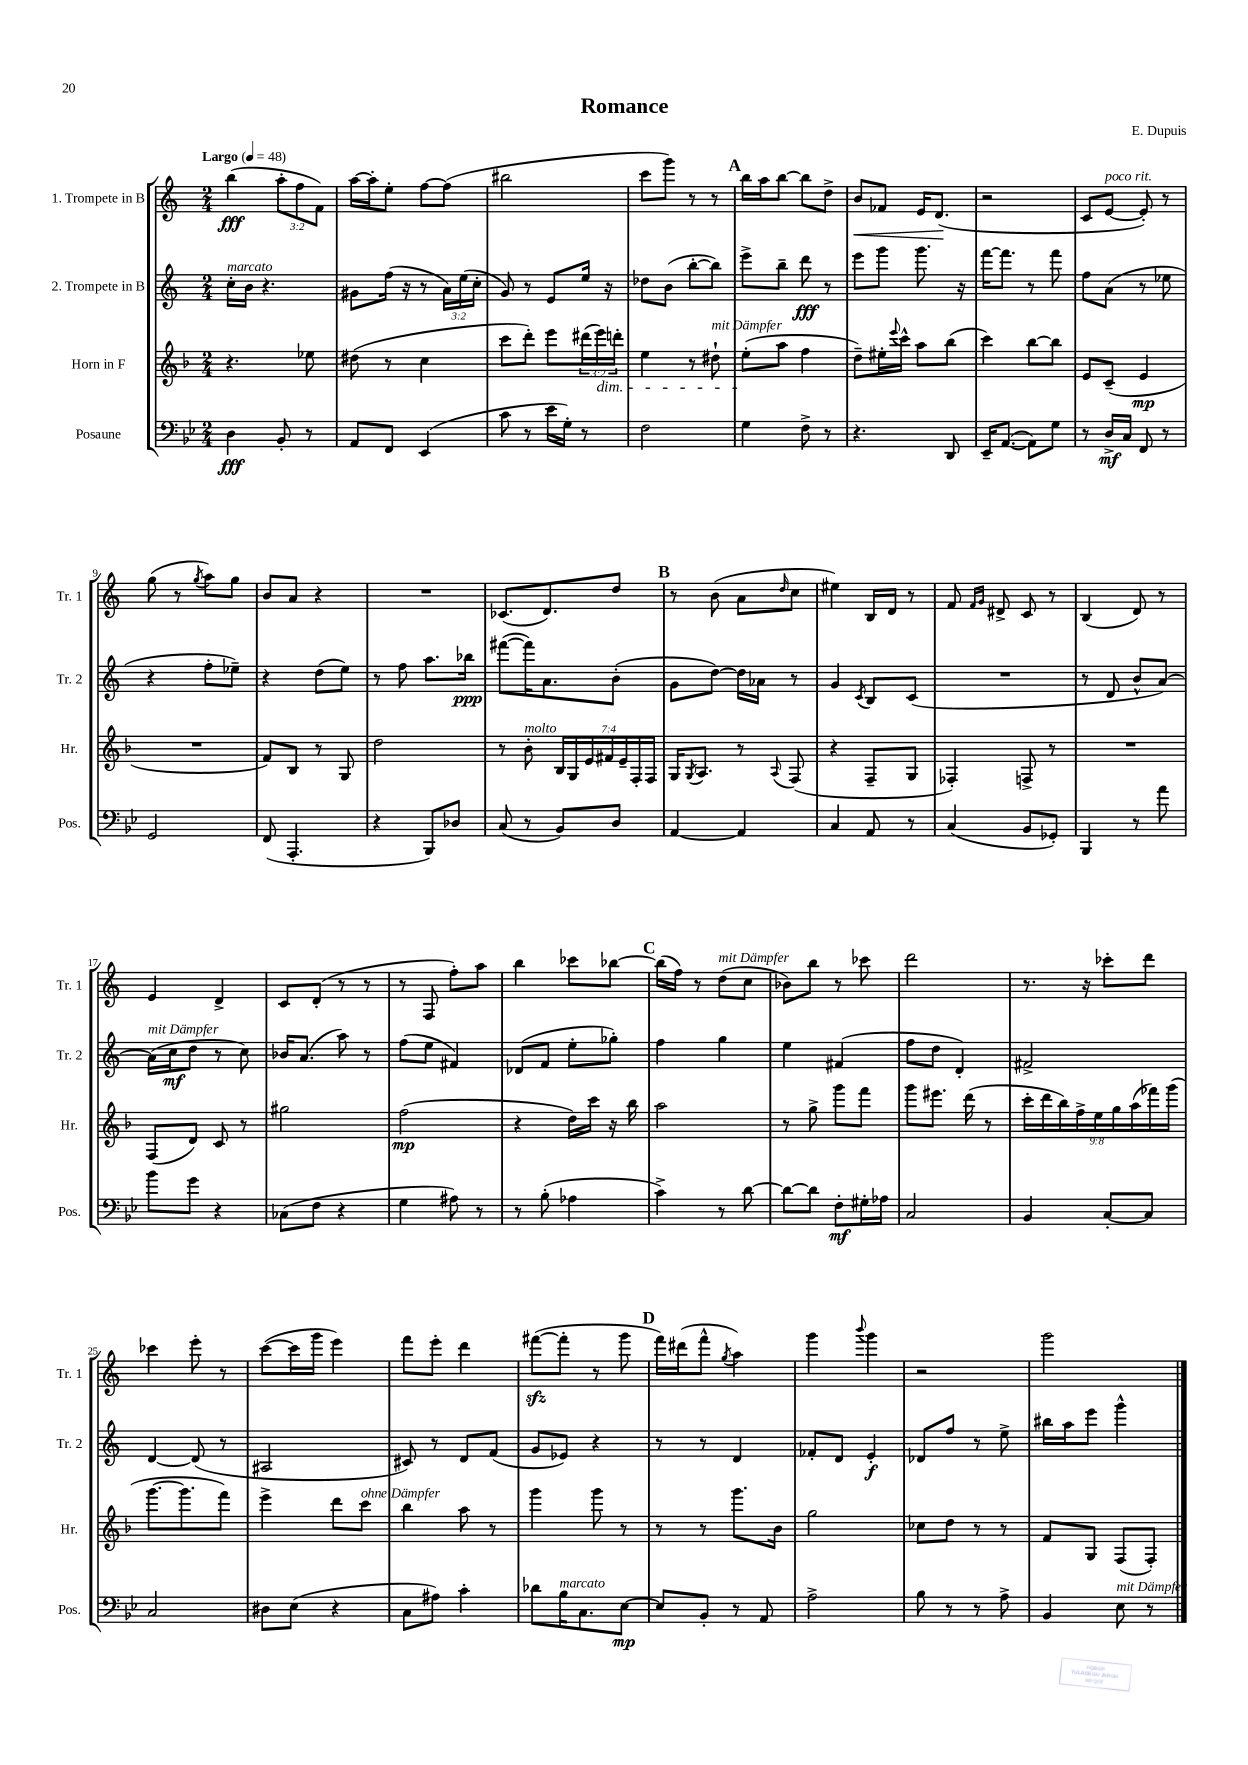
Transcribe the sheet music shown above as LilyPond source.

\header { title = "Romance" composer = "E. Dupuis" }
<<
\new StaffGroup <<
\new Staff = "s0" \with { instrumentName = "1. Trompete in B" shortInstrumentName = "Tr. 1" } {
    \clef treble \key c \major \numericTimeSignature \time 2/4 \override Staff.TupletNumber.text = #tuplet-number::calc-fraction-text \tempo "Largo" 4 = 48
    b''4\fff( \tuplet 3/2 { a''8-. f''8 f'8) } |
    a''16~ a''16-. e''8-. f''8~ f''8( |
    bis''2 |
    c'''8 g'''8) r8 r8 |
    \mark \markup { \bold "A" } b''16 a''16 b''8~ b''8 d''8-> |
    b'8\< fes'8 e'16 d'8.\!( |
    r2 |
    c'8 e'8~^\markup { \italic "poco rit." } e'8-.) r8 |
    g''8( r8 \acciaccatura { g''8 } a''8) g''8 |
    b'8 a'8 r4 |
    R2 |
    ces'8.( d'8.) d''8 |
    \mark \markup { \bold "B" } r8 b'8( a'8 \grace { d''16 } c''8 |
    eis''4) b16 d'16 r8 |
    f'8 \grace { f'16 g'16 } dis'8-> c'8 r8 |
    b4( d'8) r8 |
    e'4 d'4-> |
    c'8 d'8-.( r8 r8 |
    r8 f8 f''8-.) a''8 |
    b''4 ces'''8 bes''8~ |
    \mark \markup { \bold "C" } bes''16( f''16) r8 d''8^\markup { \italic "mit Dämpfer" }( c''8 |
    bes'8) b''8 r8 ces'''8 |
    d'''2 |
    r8. r16 ces'''8-. d'''8 |
    ces'''4 e'''8-. r8 |
    c'''8~( c'''16 g'''16 e'''4) |
    f'''8 e'''8-. d'''4 |
    fis'''8~\sfz( fis'''8-. r8 g'''8 |
    \mark \markup { \bold "D" } f'''16) dis'''16( f'''8-^ \acciaccatura { g''8 } a''4) |
    g'''4 \appoggiatura { b'''8 } g'''4 |
    r2 |
    g'''2 \bar "|." |
}
\new Staff = "s1" \with { instrumentName = "2. Trompete in B" shortInstrumentName = "Tr. 2" } {
    \clef treble \key c \major \numericTimeSignature \time 2/4 \override Staff.TupletNumber.text = #tuplet-number::calc-fraction-text
    c''16-.^\markup { \italic "marcato" } b'16 r4. |
    gis'8 f''16( r16 r8 \tuplet 3/2 { a'16) e''16( c''16-. } |
    g'8) r8 e'8 e''16 r16 |
    des''8 b'8( b''8~-. b''8) |
    \mark \markup { \bold "A" } e'''8-> b''8-- d'''8\fff r8 |
    e'''8 g'''8 g'''8. r16 |
    f'''16~ f'''8. r8 f'''8 |
    f''8 a'8( r8 ees''8 |
    r4 f''8-. ees''8--) |
    r4 d''8( e''8) |
    r8 f''8 a''8. bes''16\ppp |
    fis'''8~( fis'''16) a'8. b'8-.( |
    \mark \markup { \bold "B" } g'8 d''8~) d''16 aes'16 r8 |
    g'4 \acciaccatura { c'8 } b8 c'8( |
    R2 |
    r8 d'8 b'8-^ a'8~) |
    a'16^\markup { \italic "mit Dämpfer" }( c''16\mf d''8 r8 c''8) |
    bes'16 a'8.( a''8) r8 |
    f''8( e''8 fis'4) |
    des'8( f'8 e''8-. ges''8-.) |
    \mark \markup { \bold "C" } f''4 g''4 |
    e''4 fis'4( |
    f''8 d''8 d'4-.) |
    fis'2-> |
    d'4~ d'8( r8 |
    ais2 |
    cis'8) r8 d'8 f'8( |
    g'8 ees'8) r4 |
    \mark \markup { \bold "D" } r8 r8 d'4 |
    fes'8-. d'8 e'4-.\f |
    des'8 f''8 r8 e''8-> |
    bis''16 a''16 e'''8 g'''4-^ \bar "|." |
}
\new Staff = "s2" \with { instrumentName = "Horn in F" shortInstrumentName = "Hr." } {
    \clef treble \key f \major \numericTimeSignature \time 2/4 \override Staff.TupletNumber.text = #tuplet-number::calc-fraction-text
    r4. ees''8 |
    dis''8( r8 c''4 |
    c'''8 d'''8-.) e'''8 \tuplet 3/2 { dis'''16( e'''16\dim) d'''16-. } |
    e''4 r8 dis''8-!^\markup { \italic "mit Dämpfer" } |
    \mark \markup { \bold "A" } e''8-.\!( a''8 f''4 |
    d''8--) eis''16-. \appoggiatura { e'''8 } c'''16-^ a''8 bes''8( |
    c'''4) bes''8~ bes''8 |
    e'8 c'8--( e'4\mp |
    R2 |
    f'8) bes8 r8 g8 |
    d''2 |
    r8 bes'8-.^\markup { \italic "molto" } \tuplet 7/4 { bes16 g16 e'16 fis'16 e'16-- f16-. f16 } |
    \mark \markup { \bold "B" } g16 \acciaccatura { g8 } a8. r8 \appoggiatura { a8 } f8( |
    r4 f8-- g8 |
    fes4-.) f8-> r8 |
    R2 |
    f8( d'8) c'8 r8 |
    gis''2 |
    f''2\mp( |
    r4 d''16) c'''16 r16 bes''16 |
    \mark \markup { \bold "C" } a''2 |
    r8 g''8-> g'''8 f'''8 |
    g'''8 eis'''8. d'''16( r8 |
    \tuplet 9/8 { c'''16-. d'''16 bes''16) f''16-> e''16 g''16 a''16( fes'''16) g'''16( } |
    g'''8.~ g'''8. f'''8) |
    e'''4-> d'''8 c'''8^\markup { \italic "ohne Dämpfer" } |
    bes''4 a''8 r8 |
    g'''4 g'''8 r8 |
    \mark \markup { \bold "D" } r8 r8 g'''8. bes'16 |
    g''2 |
    ces''8 d''8 r8 r8 |
    f'8 g8 f8( f8-.) \bar "|." |
}
\new Staff = "s3" \with { instrumentName = "Posaune" shortInstrumentName = "Pos." } {
    \clef bass \key bes \major \numericTimeSignature \time 2/4
    d4\fff bes,8-. r8 |
    a,8 f,8 ees,4( |
    c'8 r8 ees'16 g16-.) r8 |
    f2 |
    \mark \markup { \bold "A" } g4 f8-> r8 |
    r4. d,8 |
    ees,16-- a,8.~( a,8) g8 |
    r8 d16->\mf c16 f,8 r8 |
    g,2 |
    f,8( a,,4.-. |
    r4 bes,,8) des8 |
    c8( r8 bes,8) d8 |
    \mark \markup { \bold "B" } a,4~ a,4 |
    c4 a,8 r8 |
    c4( bes,8 ges,8-.) |
    bes,,4 r8 a'8 |
    bes'8 g'8 r4 |
    ces8( f8 r4 |
    g4 ais8) r8 |
    r8 bes8-.( aes4 |
    \mark \markup { \bold "C" } c'4->) r8 d'8~ |
    d'8~ d'8 f8-.\mf gis16-. aes16 |
    c2 |
    bes,4 c8~-. c8 |
    c2 |
    dis8 ees8( r4 |
    c8 ais8) c'4-. |
    des'8 bes16^\markup { \italic "marcato" } c8. ees8~\mp |
    \mark \markup { \bold "D" } ees8 bes,8-. r8 a,8 |
    a2-> |
    bes8 r8 r8 a8-> |
    bes,4 ees8^\markup { \italic "mit Dämpfer" } r8 \bar "|." |
}
>>
>>
